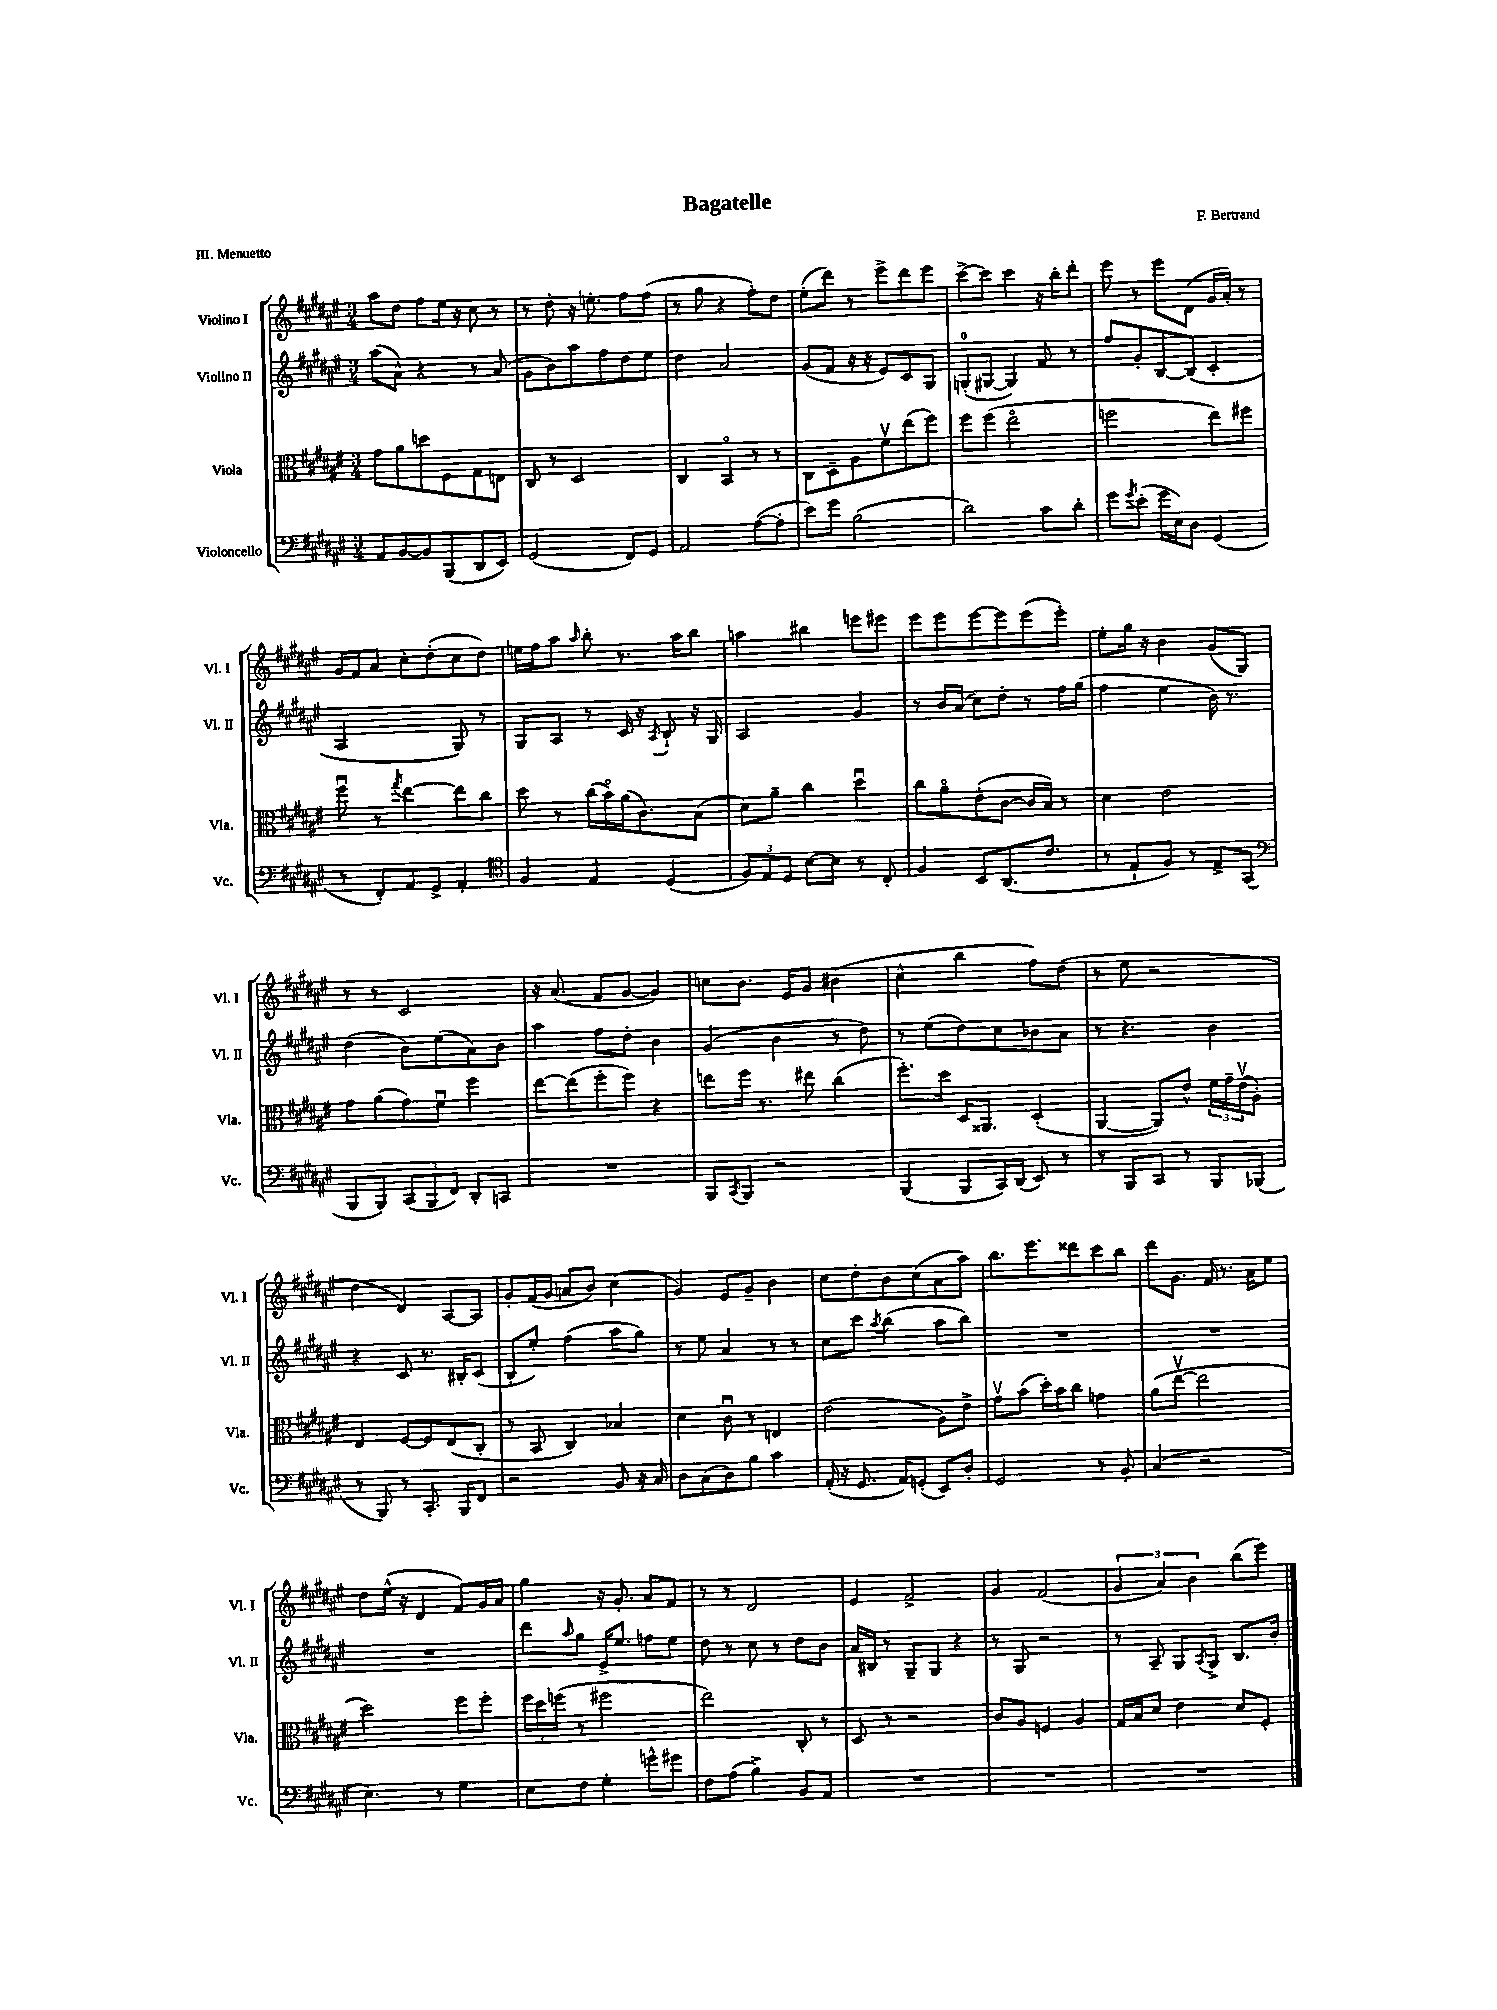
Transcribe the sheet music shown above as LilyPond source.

\header { title = "Bagatelle" composer = "F. Bertrand" piece = "III. Menuetto" }
<<
\new StaffGroup <<
\new Staff = "s0" \with { instrumentName = "Violino I" shortInstrumentName = "Vl. I" } {
    \clef treble \key fis \major \numericTimeSignature \time 3/4
    ais''8 dis''8 fis''8 eis''16 r16 cis''8 r8 |
    r8 dis''8-. r16 e''8.-. fis''8 fis''8( |
    r8 gis''8 r4 fis''8-.) dis''8 |
    eis''8-.( dis'''8) r8 eis'''8-> dis'''8 eis'''8 |
    cis'''8~-> cis'''8 cis'''4 r16 b''16-. dis'''8-. |
    eis'''8 r8 eis'''8 dis'8( gis'16 ais'16-.) r8 |
    gis'16 fis'16 ais'8 cis''8-. dis''8-.( cis''8 dis''8) |
    e''16 fis''16 ais''8 \grace { ais''16 } b''8-. r8. ais''16 b''8 |
    a''4 bis''4 e'''8 eis'''8 |
    eis'''8 eis'''8 eis'''8~ eis'''8 eis'''8( eis'''8-.) |
    eis''8-. gis''16 r16 b'4 gis'8( gis8) |
    r8 r8 cis'2 |
    r16 ais'8.( fis'8 gis'8~ gis'4) |
    c''8 b'8. eis'16 gis'8 bis'4( |
    cis''4-^ b''4 fis''8) dis''8( |
    r8 eis''8 r2 |
    dis''4 dis'4) ais8~ ais8 |
    gis'8-. fis'16( gis'16 a'8 b'8) cis''4( |
    gis'4) eis'8 gis'8-- b'4 |
    cis''8 dis''8-. b'8 cis''8( ais'8 ais''8) |
    b''8. eis'''8. disis'''8 cis'''8 b''8 |
    dis'''8 gis'8. fis'16 r8. ais'16 eis''8 |
    dis''8 eis''16-^( r16 dis'4 fis'8) gis'16 ais'16 |
    gis''4 r16 gis'8.-. ais'8 fis'8 |
    r8 r8 dis'2 |
    eis'4 fis'2-> |
    gis'4 fis'2( |
    \tuplet 3/2 { gis'4 ais'4) b'4 } b''8( eis'''8) \bar "|." |
}
\new Staff = "s1" \with { instrumentName = "Violino II" shortInstrumentName = "Vl. II" } {
    \clef treble \key fis \major \numericTimeSignature \time 3/4
    ais''8( ais'8-^) r4 r8 ais'8( |
    gis'8 b'8) ais''8 fis''8 dis''8 eis''8 |
    dis''4 ais'2 |
    gis'8( fis'8 r16 r16 eis'8) cis'8 gis8 |
    g8-0-.( gis8~ gis4) fis'8 r8 |
    fis''8 gis'8-. b8~ b8( cis'4-. |
    ais2 gis8) r8 |
    gis8 ais8 r8 cis'16 r16 \acciaccatura { ais8 } b8-! r16 gis16 |
    ais2 gis'4 |
    r8 b'16 ais'16( cis''8) dis''8-. r8 fis''16 gis''16( |
    fis''4 eis''4 b'16) r8. |
    dis''4( b'8) eis''8( ais'8) b'8 |
    ais''4 fis''8 dis''8-. b'4 |
    gis'4( b'4 r8 dis''8) |
    r8 eis''8( dis''8) cis''8 bes'8 ais'8 |
    r8 r4. b'4 |
    r4 cis'8 r8. bis16-. cis'8( |
    b8-. eis''8-.) fis''4( ais''8 gis''8) |
    r8 eis''8 ais'4 r8 r8 |
    cis''8 cis'''8 \acciaccatura { ais''8 } b''4( ais''8 b''8) |
    R2. |
    R2. |
    R2. |
    dis'''8 \grace { ais''16 } gis''8 eis'16-> eis''8. f''8 eis''8 |
    dis''8 r8 cis''8 r8 dis''8 b'8 |
    ais'16 bis16 r8 gis8-- gis8 r4 |
    r8 gis8 r2 |
    r8 ais8-- gis8 \acciaccatura { ais8 } gis8-> b8. b'16-. \bar "|." |
}
\new Staff = "s2" \with { instrumentName = "Viola" shortInstrumentName = "Vla." } {
    \clef alto \key fis \major \numericTimeSignature \time 3/4
    gis'8 ais'8 d''8 fis8 gis8 e8 |
    cis8 r8 dis2 |
    cis4 b,4\flageolet r8 r8 |
    cis8 dis8-- ais8 fis'8\upbow eis''8( fis''8) |
    fis''8 fis''8( eis''2\flageolet |
    f''2 eis''8) fis''8 |
    fis''8\downbow r8 \acciaccatura { gis''8 } eis''4~ eis''8 cis''8 |
    dis''8 r8 cis''16( b'16\flageolet) ais'16( cis'8.) b8( |
    dis'8) ais'8-- cis''4 dis''4\downbow |
    cis''8 ais'8\flageolet eis'8-.( cis'8~ cis'16 b16) r8 |
    dis'4 eis'2 |
    gis'8 ais'8( gis'8) fis'8\downbow fis''4 |
    eis''8~ eis''8( fis''8-. fis''8) r4 |
    e''8 fis''16 r8. eis''8 cis''4( |
    fis''8.-.) dis''16 dis16 aisis,8. dis4-.( |
    ais,4~ ais,8) eis'8-^ \tuplet 3/2 { fis'16 gis'16-- eis'16\upbow( } ais8-.) |
    eis4 fis8~ fis8 eis8( cis8-. |
    r8 b,8 cis4) bes4 |
    dis'4 cis'8\downbow r8 e4 |
    eis'2( ais8) eis'8-> |
    gis'8\upbow b'8( dis''16-.) b'16 cis''8 g'4 |
    ais'8( eis''8~\upbow eis''2 |
    dis''2) fis''8 fis''8-. |
    \tuplet 3/2 { fis''16 dis''16 f''16( } r8 fis''2 |
    eis''2) cis8-. r8 |
    dis8 r8 r2 |
    cis'8 ais8 f4 ais4 |
    gis16 b16 dis'8 eis'4 dis'8 fis8-. \bar "|." |
}
\new Staff = "s3" \with { instrumentName = "Violoncello" shortInstrumentName = "Vc." } {
    \clef bass \key fis \major \numericTimeSignature \time 3/4
    ais,8 b,8~ b,8 b,,8( dis,8 eis,8) |
    gis,2( fis,8) gis,8 |
    ais,2 ais8~( ais8-. |
    eis'8) gis'8 b2( |
    dis'2) cis'8 dis'8-. |
    gis'8 \acciaccatura { gis'8 } eis'8-.( gis'16 eis16) dis8 gis,4( |
    r8 fis,8-.) ais,8 gis,8-> ais,4-. |
    \clef tenor fis4 eis4 dis4( |
    \tuplet 3/2 { fis8) eis8 dis8 } b8~ b8 r8 cis8-. |
    fis4 b,8 ais,8.( cis'8. |
    r8 eis8-! fis8) r8 eis8-> gis,8( |
    \clef bass b,,8 b,,8) \tuplet 3/2 { cis,8( b,,8 fis,8) } dis,8-. c,8 |
    R2. |
    b,,8 \acciaccatura { cis,8 } b,,8 r2 |
    b,,4( b,,8 cis,16) dis,16( eis,8) r8 |
    r8 b,,8 cis,8 r8 b,,8 bes,,8( |
    r8 b,,8) r8 cis,8.-. b,,16 fis,8 |
    r2 b,8 r16 cis16 |
    dis8 cis8( dis8) b8 cis'4 |
    ais,16-.( r16 gis,8. ais,16) g,8-.( eis,8) dis8-. |
    gis,2 r8 b,8-. |
    cis4( r2 |
    eis4.) r8 gis4 |
    eis8 fis8 gis4-. g'8-^ gis'8 |
    fis8 ais8( b4->) b,8 ais,8 |
    R2. |
    R2. |
    R2. \bar "|." |
}
>>
>>
\layout { \context { \Score \remove "Bar_number_engraver" } }
